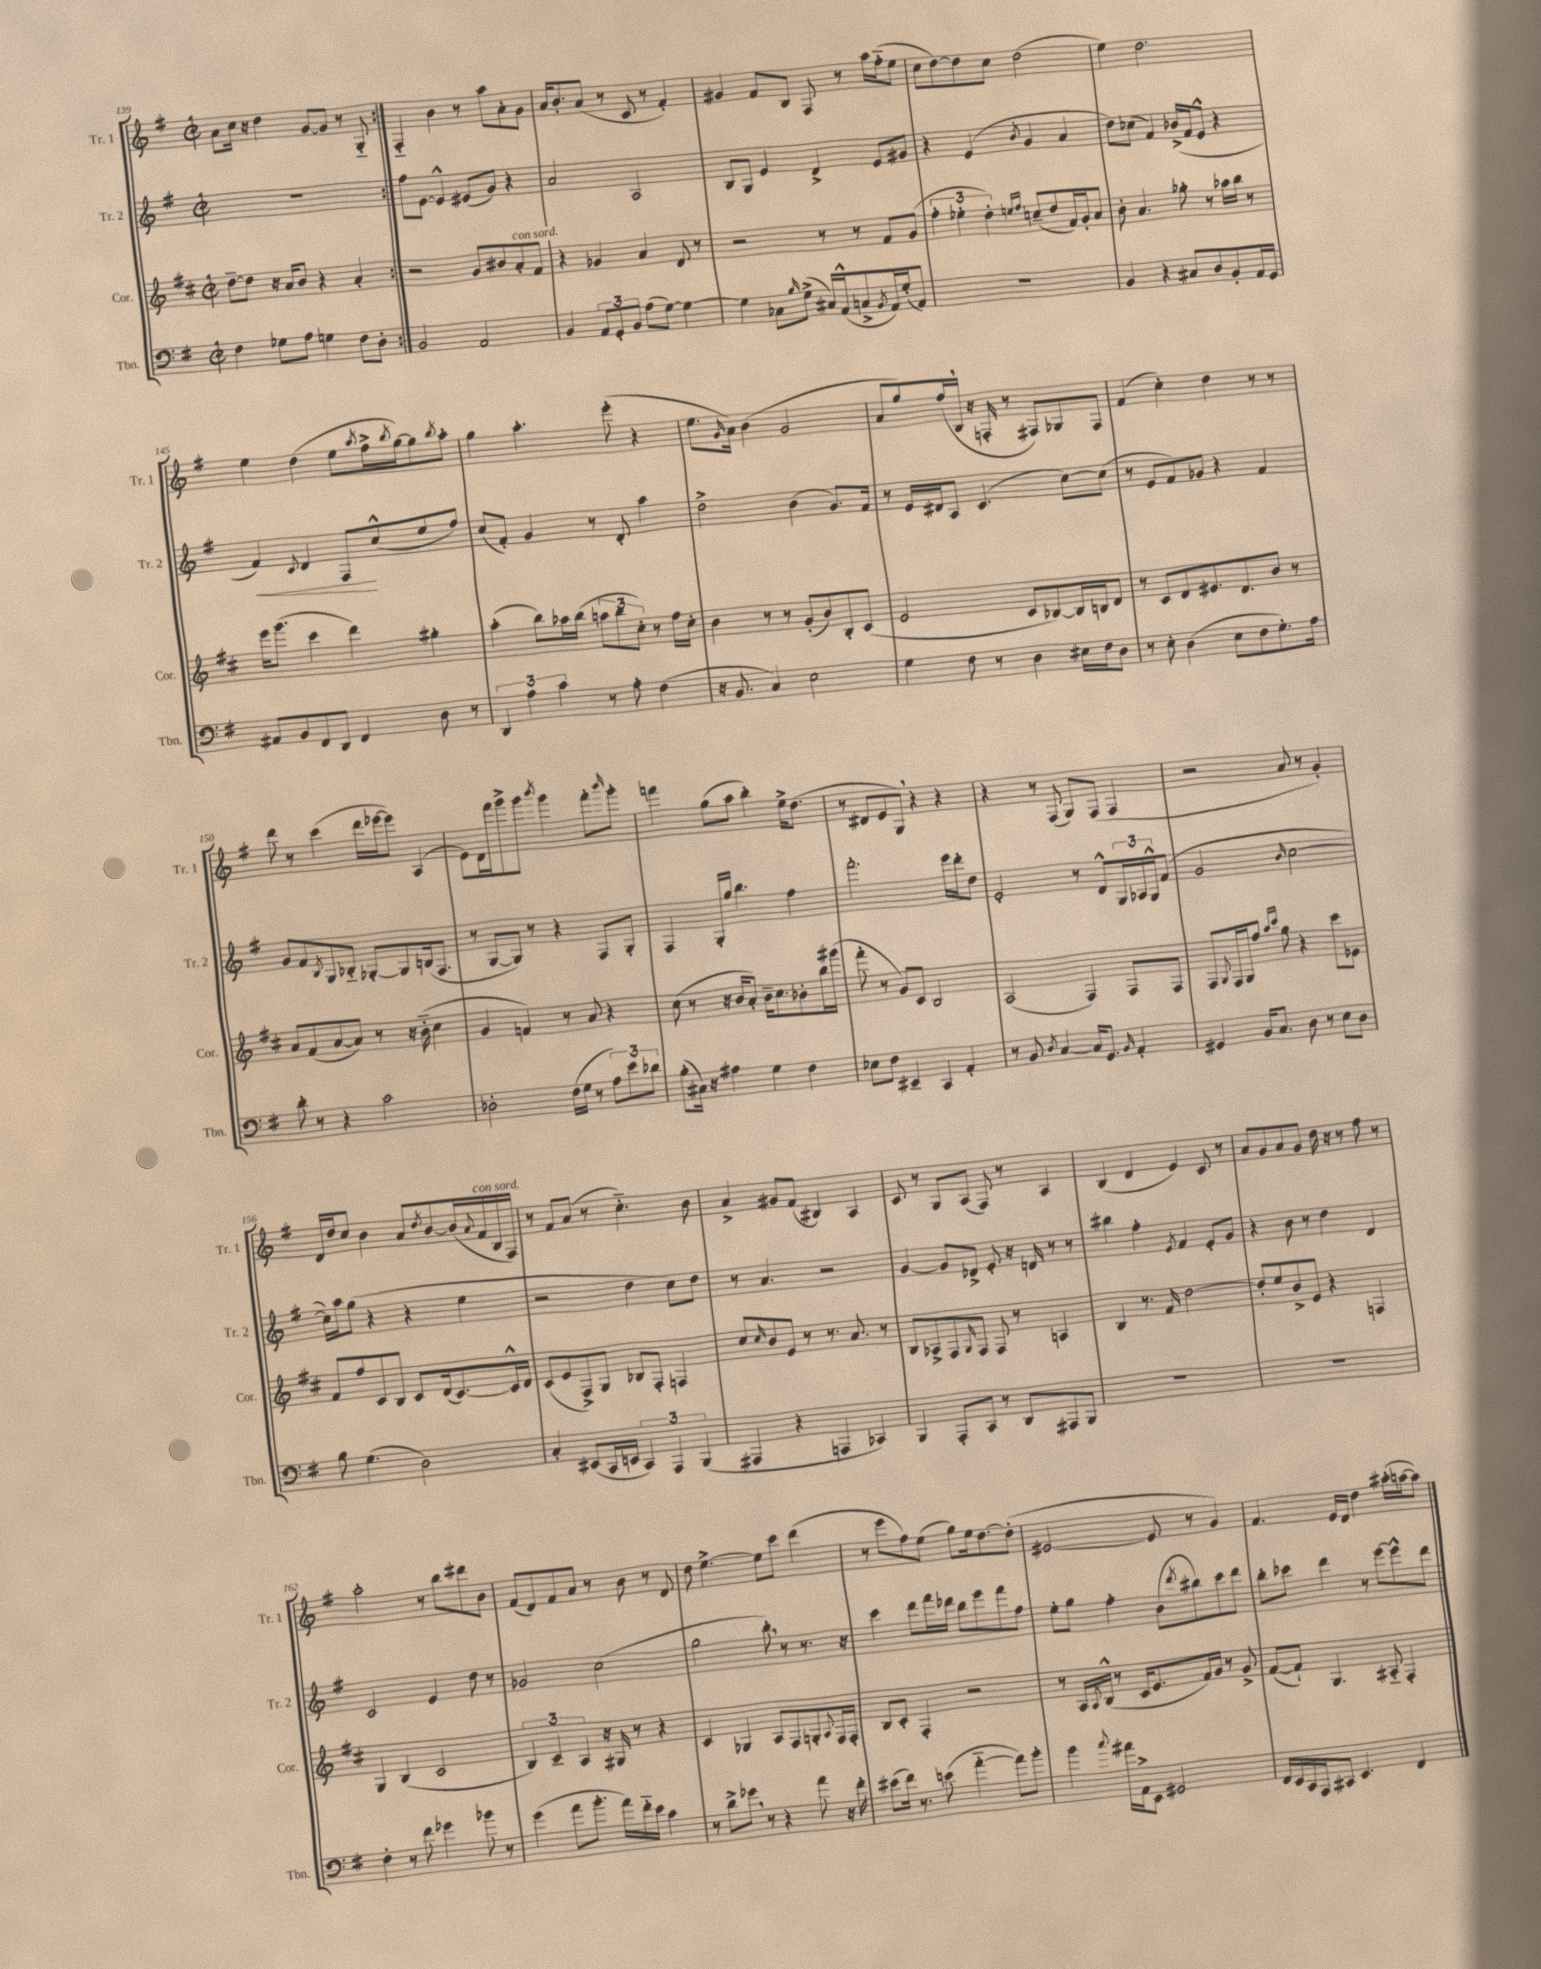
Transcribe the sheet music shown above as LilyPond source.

<<
\new StaffGroup <<
\new Staff = "s0" \with { instrumentName = "Tr. 1" shortInstrumentName = "Tr. 1" } {
    \clef treble \key g \major \defaultTimeSignature \time 2/2
    \repeat volta 2 { a'8 c''16 r16 d''4 g'8~ g'8 r8 g8-_ | }
    fis4-_ b'4 r8 a''8 a'8-. g'8 |
    a'16 b'8.-. a'8( r8 c'8 r8 fis'4-.) |
    gis'4 fis'8 b8 fis8 r8 a''16 fis''16-_( e''8 |
    c''8 d''8~) d''8 c''8 d''2( |
    e''4) d''2. |
    e''4 d''4( e''8 \acciaccatura { a''8 } fis''16-> \acciaccatura { b''8 } g''16~) g''8 \acciaccatura { b''8 } a''8-. |
    g''4 a''4.-. e'''8-.( r4 |
    e''8. \grace { g'16 } a'16) b'4( g'2 |
    a'8 g''8) fis''16( b16 \breathe r16 f16-. r8 fis8) ges8 fis8 |
    fis'4( c''4-.) d''4 r8 r8 |
    d'''8 r8 c'''4( d'''16 ees'''16~ ees'''8) a4( |
    e'8) d'16 fis'''16 g'''8-> g'''8 \acciaccatura { b'''8 } g'''4 fis'''8-. \grace { b'''16 } g'''8-. |
    f'''4 g''8( a''8 b''4-.) e''16-> d''8.( |
    r8 dis'8 e'8 g8) \breathe r4 r4 |
    r4 r8 fis8( g8) fis8( fis4 |
    r2 a'8 r8 g'4-.) |
    d'16 d''16 c''8 b'4 a'8 \acciaccatura { d''8 } b'8~ b'16( \appoggiatura { a'8 } fis'16^\markup { \italic "con sord." } b16 fis16) |
    r8 fis'8 a'8( r8 c''4.-_) b'8 |
    a'4-> gis'8 fis'8( bis4) a4 |
    c'8 r8 g8 a8( fis8) r8 a4 |
    b4( d'4 e'4) c'8 r8 |
    a'8 g'8 a'8 g'8 d''16 r16 r8 fis''8 r8 |
    a''2-. r8 b''8 dis'''8 b'8 |
    fis'8( d'8) fis'8 a'8 r8 b'8 r8 d'8 |
    d''8 e''4.~-> e''8 c'''8 d'''4( |
    r8 e'''8 fis''8) e''8( g''8) e''16 d''8.~ d''8-.( |
    eis'2~ eis'8 r8 g'4) |
    fis'4. e'16 d'16 d''4 ais''16-.( a''16~ a''8) \bar "|." |
}
\new Staff = "s1" \with { instrumentName = "Tr. 2" shortInstrumentName = "Tr. 2" } {
    \clef treble \key g \major \defaultTimeSignature \time 2/2
    \repeat volta 2 { R1 | }
    fis''8 e'8~ e'4-^ eis'8( g'8) r4 |
    a'2 a2 |
    b8 g8 e'4 d'4-> e'8 gis'8 |
    r4 e'4( \acciaccatura { b'8 } g'4 a'4 |
    d''8) ces''8( fis'4) bes'16->( fis'16 e'8-^ r4 |
    fis'4\<) \appoggiatura { c'8 } d'4 fis8\! c''8-^( e''8 fis''8) |
    c''8( fis'8-.) g'4 r8 d'8-. a''4 |
    d''2-> b'4( g'8.) fis'16 |
    r8 e'16 dis'16 a8 c'4.( c''8~) c''8( |
    r8 e'8 fis'8) ges'8 r4 fis'4 |
    g'8 fis'8 \acciaccatura { b8 } g8 bes8-_ ges8~-. ges8 b16( fis8. |
    r8 g8~ g8) r8 r4 fis8 g8-. |
    fis4 g16-. g''16 b''4. fis''4 |
    fis'''2.-. e'''16 d'''16-. d''8 |
    e'2-. r8 d'8-^ \tuplet 3/2 { g16 aes16 g16-^ } fis'8( |
    g'2 \grace { b'16 } c''2~ |
    c''16) a''16 g''8( r4 r4 e''4 |
    r2 d''4 c''8) d''8 |
    r8 a'4. r2 |
    g'4~ g'8 des'8-> e'8-. r16 d'16 r8 r8 |
    bis''4 fis''4-. \acciaccatura { e'8 } fis'4 e'8-. g'8 |
    r4 b'8 r8 d''4 d'4 |
    c'2 e'4 d''8 r8 |
    ges'2 c''2( |
    g''2 b''8-.) \breathe r8 r8. r16 |
    c'''4 d'''8 fis'''16 des'''16 b''8 e'''8 fis'''8 fis''8 |
    e''8-. g''8 fis''4-. b'8( \acciaccatura { d'''8 } bis''8) c'''8 d'''8 |
    b''8-. ces'''8 d'''4 r8 e'''8~ e'''8-^ d'''8 \bar "|." |
}
\new Staff = "s2" \with { instrumentName = "Cor." shortInstrumentName = "Cor." } {
    \clef treble \key d \major \defaultTimeSignature \time 2/2
    \repeat volta 2 { d''8~-- d''8 r16 a'16 b'8 r4 a'4-. | }
    r2 g'8 bis'8 a'8-.^\markup { \italic "con sord." } fis'8 |
    r4 ges'4 a'4 d'8 r8 |
    r2 r8 r8 fis'8 g'8( |
    \tuplet 3/2 { fis''4-. ees''4-. d''4-.) } \grace { e''16 fis''16 } c''8--( d''8 fis'16) g'16-. a'8 |
    b'8-. a'4. ges''8-. r8 aes''16 b''16 r8 |
    e'''16 g'''8.( cis'''4 d'''4) gis''4-. |
    a''4-.( b''8) aes''16 b''16( \tuplet 3/2 { a''8 b''8 cis''8-.) } r8 fis''16 cis''16-. |
    b'4 r8 r8 g'8-.( b'8) b8-. cis'8( |
    e'2 cis'8 bes8~) bes16 b16 d'8 |
    r8 cis'8 d'8 eis'8. d'8. b'8 r8 |
    a'8 fis'8( a'8~ a'8) r8 r16 b'16-_( cis''4 |
    g'4 f'4) r8 a'8 r4 |
    cis''8( r8 r16 b'16 a'8-.) b'16-- cis''8. bes'8-. b''16 gis'''16( |
    fis'''8-. r8 g'8) cis'8 b2 |
    a2( fis4) fis8 fis8 |
    fis8 \appoggiatura { g8 } fis16 g16 fis''8 \grace { a''16 cis'''16 } g''8 r4 cis'''8 ees'8 |
    fis'8 fis''8 cis'8 b8 cis'8 d'16( cis'8.~) cis'16-^ d'16 |
    cis'8( e'8 fis8->) g8 bes8 fis8-. f4 |
    cis''8 \grace { cis''16 } b'8 e'8 r8 r8. a'8. r8 |
    b8 aes8-> fis8 \grace { g16 } fis8 fis8 r8 a4 |
    b4 r8. fis'16 d''2~ |
    d''8-. e''8 b'8-> e'8 r4 f4 |
    g4 b4( cis'2 |
    \tuplet 3/2 { b4) cis'4-- a4 } r16 gis16 r8 r4 |
    cis'4 ges4 a8 fis8 g8-. \appoggiatura { a8 } fis16 fis16-. |
    b8 cis'8-. fis4-. r2 |
    r8 a16 \acciaccatura { a8 } b16-^( r8 cis'16 e'8. fis'16) g'16 r8 g'8-> |
    fis'8~( fis'8-!) g4. ais8-_ fis4-. \bar "|." |
}
\new Staff = "s3" \with { instrumentName = "Tbn." shortInstrumentName = "Tbn." } {
    \clef bass \key g \major \defaultTimeSignature \time 2/2
    \repeat volta 2 { fis4 ges8 a8 g4 fis8 d8-. | }
    b,2 a,2 |
    b,4 \tuplet 3/2 { a,8 g,8-. b,8 } a8( g8~) g4~ |
    g4 ces8 \grace { b16 } g8->( cis16) a,16-^( c8-> \acciaccatura { b,8 } a,16) g16-.( a,8) |
    R1 |
    b,4 r4 cis8 d8 b,8-. a,16 g,16 |
    ais,8 b,8 fis,8 d,8 fis,4 d8 r8 |
    \tuplet 3/2 { d,4 a4 c'4 } r8 a8-. fis4( |
    r16 b,8. c4) e2 |
    g4 fis8 r8 d4 eis16 fis16 d8 |
    r8 e8-. d4( e8 fis8 g8.-.) a16 |
    d'8-. r8 r4 c'2 |
    des2-. fis16( g16 r8 \tuplet 3/2 { a8) e'8 des'8 } |
    b8-.( cis16) r16 ais4 g4 fis4 |
    ees8 fis8 eis,4-- c,4 a,4-. |
    r8 b,8 \acciaccatura { d8 } c4~ c16 g,8. \grace { b,16 } a,4-. |
    gis,4 b,16 c8. d8 r8 e8 d8 |
    b8 g4.( d2) |
    c4-. eis,8( c,16 e,16 \tuplet 3/2 { c,4) a,,4 b,,4( } |
    ais,,4 r4 a,,4 ces,4) |
    b,,4 a,,8-. c,8 r8 d,8 ais,,8 b,,8 |
    R1 |
    R1 |
    fis4-. r8 fis'8 ges'4 bes'8 r8 |
    g'4( a'8 b'8.-. a'16) fis'16-_ e'16 c'4 |
    r8 d'8-> ges'8 \breathe r8 r4 a'8 r16 fis'16-. |
    eis'8( fis'16) r8. e'8( a'4~-_ a'8) b'8-. |
    b'4 \appoggiatura { c''8 } ais'16 a,16-> e,8 gis,2 |
    fis,16 e,16 c,16 a,,16 cis,8 e,4. fis,4 \bar "|." |
}
>>
>>
\layout { \context { \Score currentBarNumber = #139 } }
